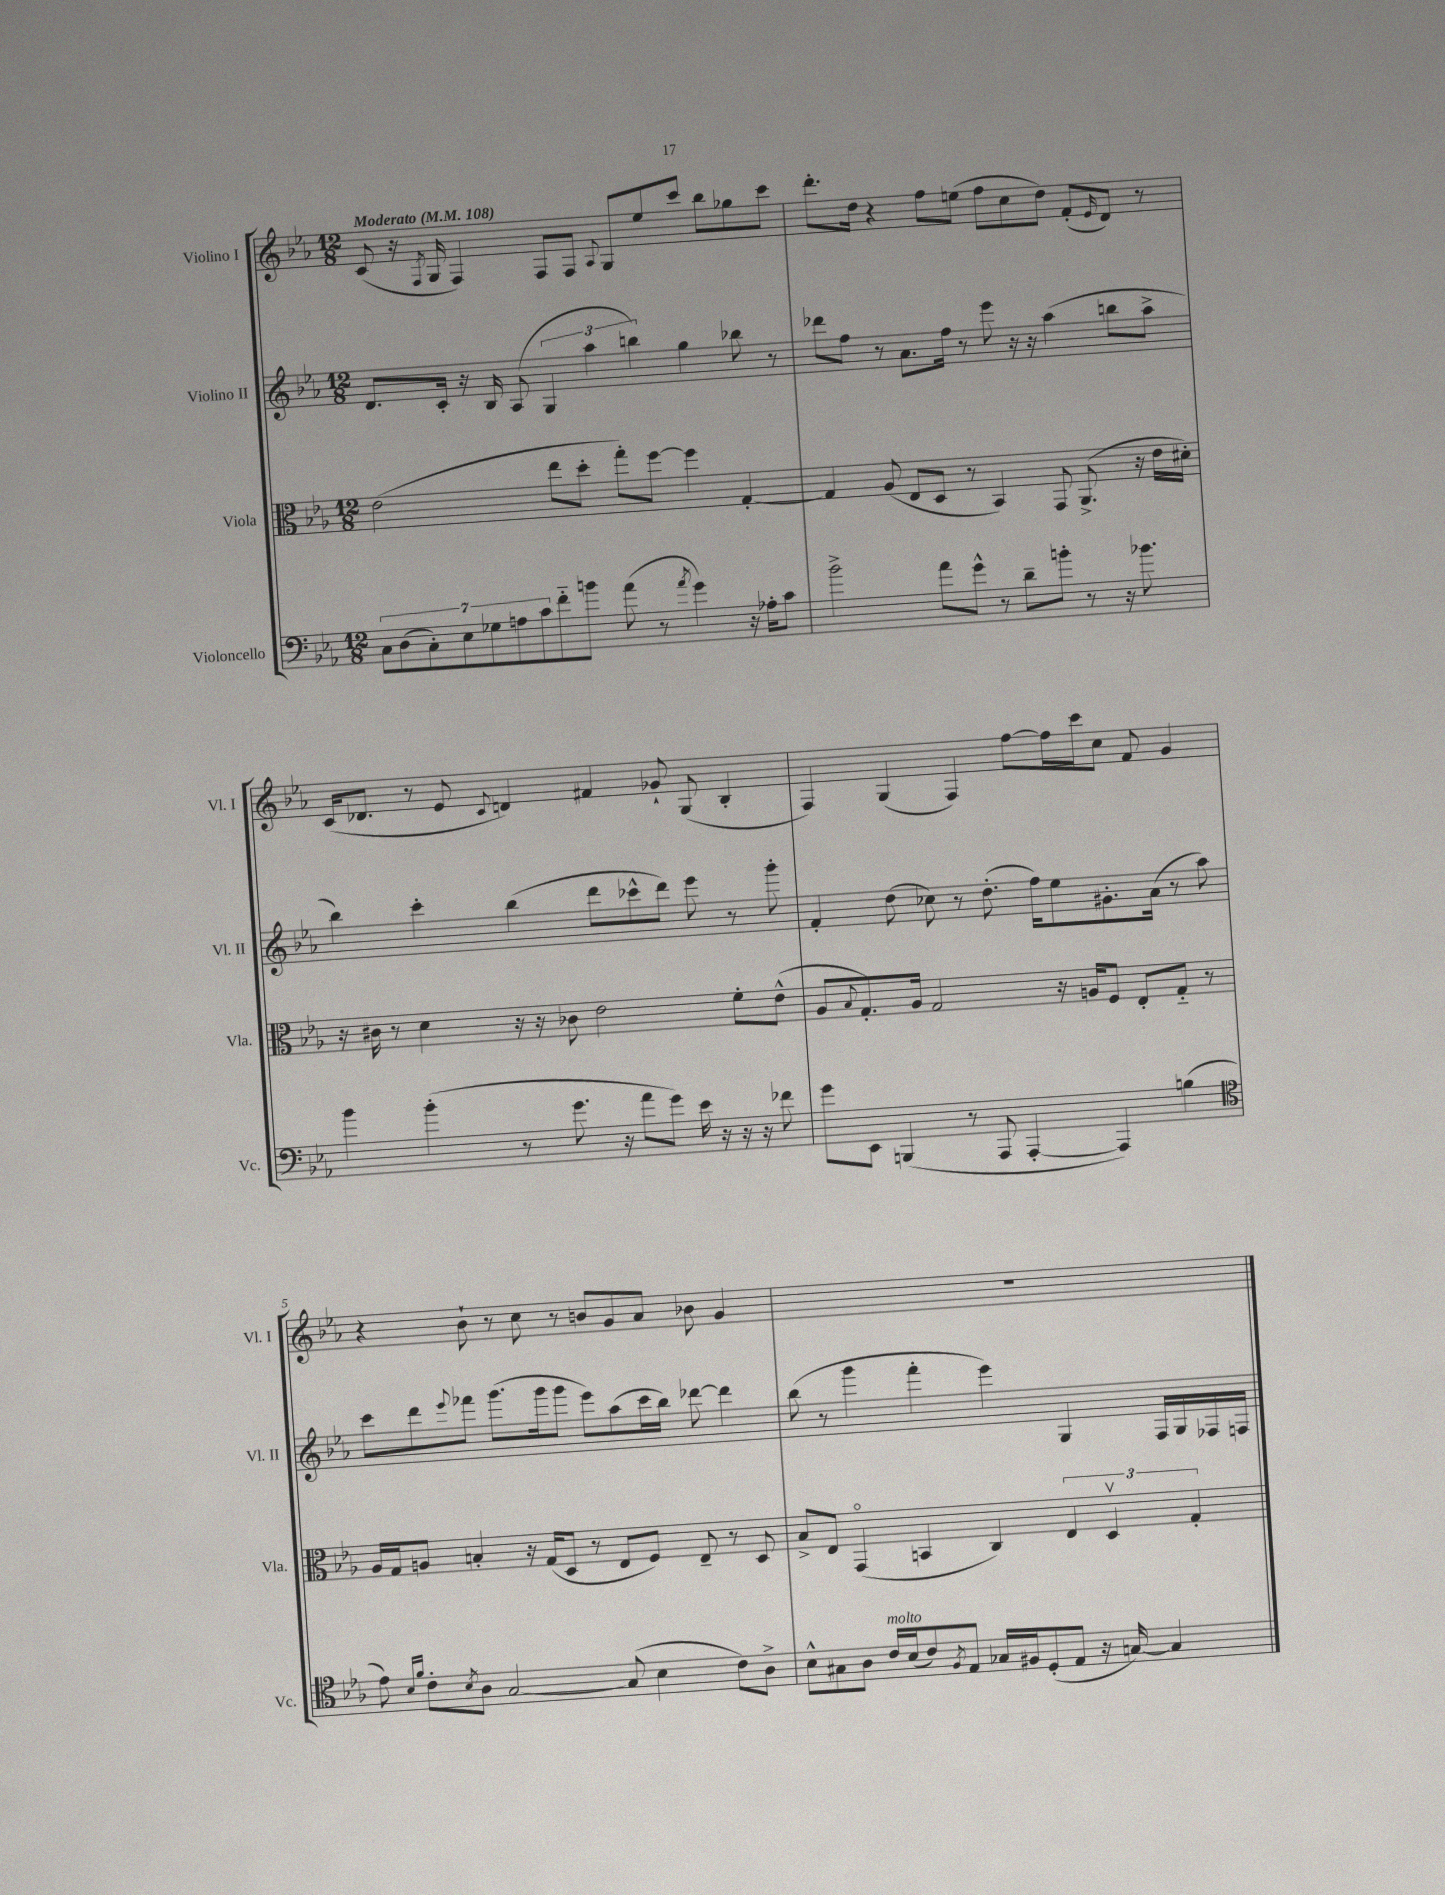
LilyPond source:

<<
\new StaffGroup <<
\new Staff = "s0" \with { instrumentName = "Violino I" shortInstrumentName = "Vl. I" } {
    \clef treble \key ees \major \numericTimeSignature \time 12/8 \tempo "Moderato" 4 = 108
    c'8( r16 \acciaccatura { f8 } g16 f4) f8 f8 \appoggiatura { aes8 } g8 ees''8 c'''8 bes''8 ges''8 c'''8 |
    d'''8.-. d''16 r4 f''8 e''8( f''8 c''8 d''8) f'8-.( \grace { ees'16 } d'8) r8 |
    c'16( des'8. r8 ees'8 \appoggiatura { c'8 } d'4) fis'4 ges'8-! g8( bes4-. |
    f4) g4( f4) f''8~ f''16 c'''16 c''8 f'8 g'4 |
    r4 bes'8-! r8 c''8 r8 b'8 g'8 aes'8 bes'8 g'4 |
    R1. \bar "|." |
}
\new Staff = "s1" \with { instrumentName = "Violino II" shortInstrumentName = "Vl. II" } {
    \clef treble \key ees \major \numericTimeSignature \time 12/8
    d'8. c'16-. r16 bes16 aes8( \tuplet 3/2 { g4 aes''4 b''4) } g''4 bes''8 r8 |
    des'''8 f''8 r8 aes'8. f''16 r8 ees'''8 r16 r16 aes''4( b''8 aes''8-> |
    bes''4) c'''4-. bes''4( d'''8 ces'''8-^ d'''8) ees'''8 r8 g'''8-. |
    f'4-. d''8( ces''8) r8 d''8.-.( f''16) ees''8 gis'8.-. aes'16( r8 aes''8) |
    c'''8 d'''8 \appoggiatura { ees'''8 } fes'''8 g'''8.( g'''16 g'''8 ees'''8) aes''8( c'''16 bes''16) des'''8~ des'''4 |
    bes''8( r8 g'''4 f'''4-. ees'''4) g4 f16 g16 fes16 f16 \bar "|." |
}
\new Staff = "s2" \with { instrumentName = "Viola" shortInstrumentName = "Vla." } {
    \clef alto \key ees \major \numericTimeSignature \time 12/8
    ees'2( ees''8 d''8-. g''8-.) f''8~ f''4 g4~-. |
    g4 aes8( ees8 d8 r8 bes,4) g,8 aes,8.->( r16 ees'16 dis'16-.) |
    r16 cis'16 r8 d'4 r16 r16 ces'8 ees'2 f'8-. ees'8-^( |
    aes8 \appoggiatura { bes8 } g8.-.) aes16 g2 r16 a16 f8 ees8-. g8-_ r8 |
    aes16 g16 a8 b4-. r16 g16( d8 r8 ees8 f8) ees8-- r8 d8 |
    bes8-> ees8 g,4\flageolet( b,4 c4) \tuplet 3/2 { ees4 d4\upbow g4-. } \bar "|." |
}
\new Staff = "s3" \with { instrumentName = "Violoncello" shortInstrumentName = "Vc." } {
    \clef bass \key ees \major \numericTimeSignature \time 12/8
    \tuplet 7/4 { c8 d8( c8-.) ees8 ges8 a8 c'8 } f'8-_ b'8 aes'8( r8 \acciaccatura { aes'8 } g'4) r16 aes16-. c'8 |
    bes'2-> aes'8 g'8-^ r8 d'8-- b'8-. r8 r16 bes'8. |
    bes'4 bes'4-.( r8 g'8. r16 aes'8 g'8) ees'16 r16 r16 r16 fes'8 |
    g'8 ees,8 b,,4( r8 aes,,8 aes,,4~-. aes,,4) b4( |
    \clef tenor ees'8) \grace { bes16 f'16 } c'8-. \acciaccatura { bes8 } aes8 g2~ g8( bes4 c'8) aes8-> |
    bes8-^ gis8 aes8 c'16^\markup { \italic "molto" } bes16( c'8) \acciaccatura { f8 } ees8 ges16 fis16 d8-.( ees8 r16 g16~) g4 \bar "|." |
}
>>
>>
\layout { \context { \Score \override BarNumber.break-visibility = ##(#f #t #t) barNumberVisibility = #(every-nth-bar-number-visible 5) } }
